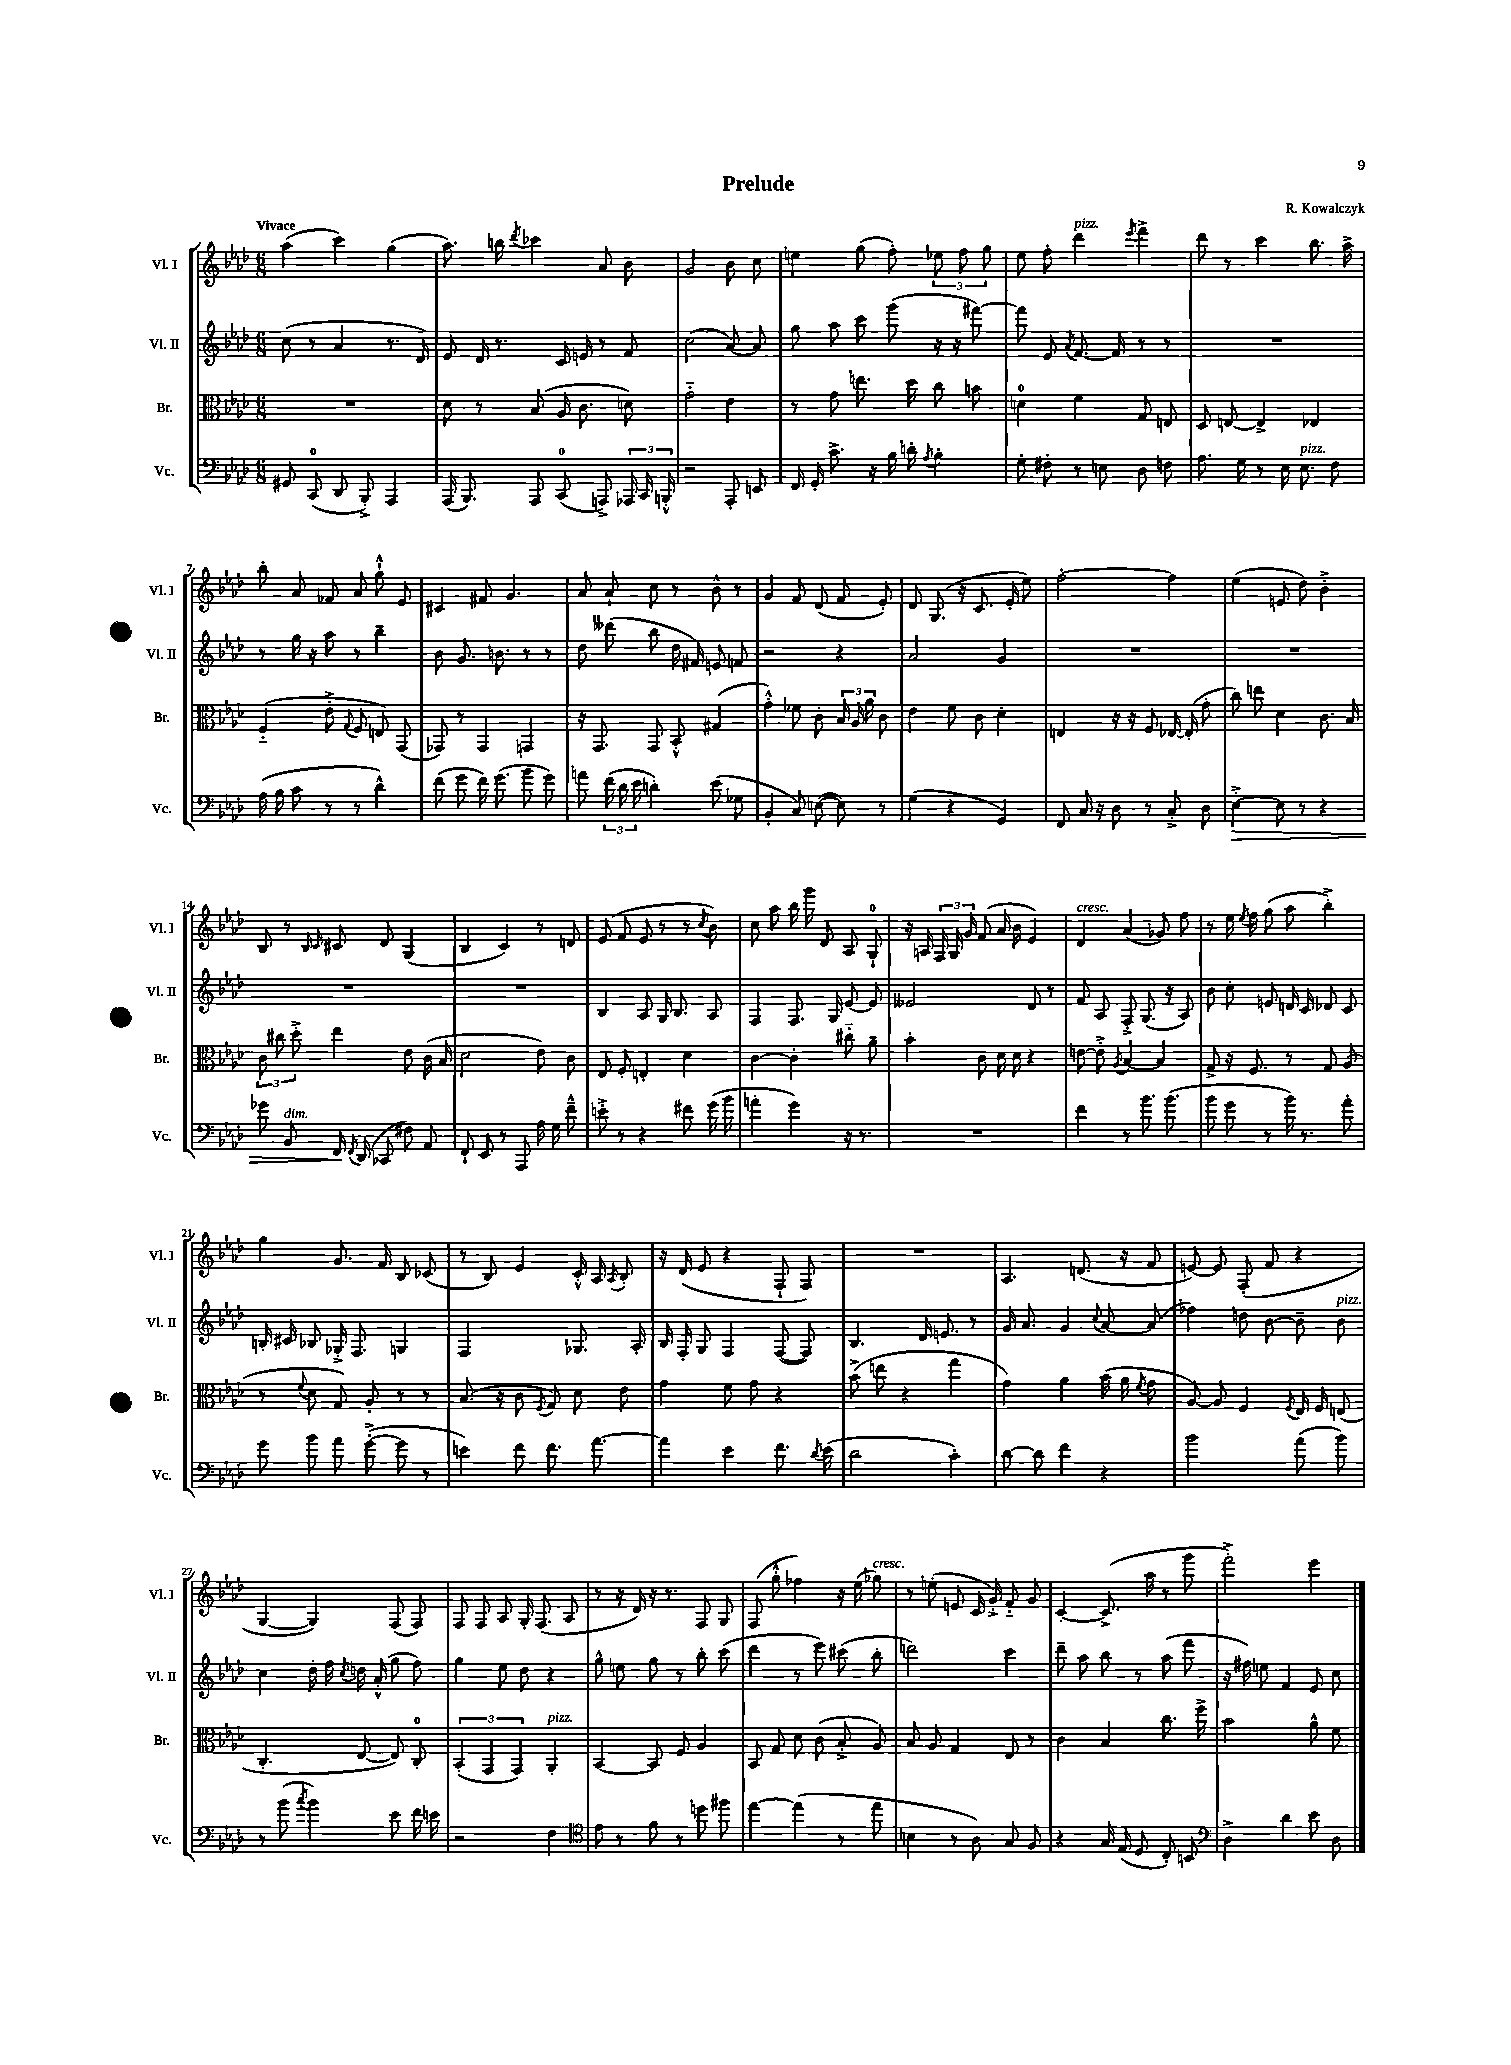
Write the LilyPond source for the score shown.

\header { title = "Prelude" composer = "R. Kowalczyk" }
<<
\new StaffGroup <<
\new Staff = "s0" \with { instrumentName = "Vl. I" shortInstrumentName = "Vl. I" } {
    \clef treble \key aes \major \numericTimeSignature \time 6/8 \tempo "Vivace"
    \autoBeamOff aes''4( c'''4) g''4( |
    aes''8.) b''16 \acciaccatura { des'''8 } ces'''4 aes'8 bes'8 |
    g'2 bes'8 c''8 |
    e''4 g''8( f''8-.) \tuplet 3/2 { ees''8 f''8 g''8 } |
    ees''8 f''8-. des'''4^\markup { \italic "pizz." } \acciaccatura { ees'''8 } f'''4-> |
    des'''8 r8 c'''4 bes''8. aes''16-> |
    bes''8-. aes'8 fes'8 aes'8 g''8-!-^ ees'8 |
    cis'4 fis'8 g'4. |
    aes'8 aes'8-! c''8 r8 bes'8-^ r8 |
    g'4 f'8 des'8( f'8 ees'8-.) |
    des'8 g8.( r16 c'8. ees'16-. ees''8) |
    f''2~-. f''4 |
    ees''4( e'8 des''8) bes'4-.-> |
    bes8 r8 \grace { bes16 c'16 } cis'8 des'8 g4( |
    bes4 c'4) r8 d'8 |
    ees'8( f'8 ees'8 r8 r8 \acciaccatura { c''8 } bes'8) |
    c''8 aes''8 bes''16 g'''16 des'8 aes8 g8-0-! |
    r16 a16 \tuplet 3/2 { f16 g16 g'16 } f'8( aes'16 bes'16 ees'4) |
    des'4^\markup { \italic "cresc." } aes'4( ges'8) f''8 |
    r8 ees''16 \acciaccatura { ees''8 } f''16 g''8( aes''8 bes''4-.->) |
    g''4 g'8. f'16 bes8 ces'8( |
    r8 bes8) ees'4 c'16-.-^ aes16 \acciaccatura { aes8 } bes8-. |
    r16 des'16( ees'8 r4 f8-! f8) |
    R2. |
    aes4. d'8.( r16 f'8 |
    e'8~) e'8 f8-.( f'8 r4 |
    g4~ g4) f8( f8) |
    f8 f8 aes8 g16-. f8.( aes8 |
    r8 r16 des'16) r16 r8. f8 g8 |
    f8( g''8-.-^ fes''4) r16 ees''16( ges''8^\markup { \italic "cresc." }) |
    r8 e''8-.( e'8 c'16 g'16-.->) f'8-_ g'8 |
    c'4~-. c'8.->( aes''16 r8 g'''8 |
    f'''2-.->) ees'''4 \bar "|." |
}
\new Staff = "s1" \with { instrumentName = "Vl. II" shortInstrumentName = "Vl. II" } {
    \clef treble \key aes \major \numericTimeSignature \time 6/8
    \autoBeamOff c''8( r8 aes'4 r8. des'16) |
    ees'8 des'16 r8. c'16 e'16 r8 f'8 |
    c''2( aes'8~) aes'8 |
    g''8 aes''8 c'''8 g'''8( r16 r16 fis'''8~) |
    fis'''8 ees'8 \acciaccatura { aes'8 } f'8.~ f'16 r8 r8 |
    R2. |
    r8 g''16 r16 aes''8 r8 bes''4-- |
    bes'8 g'8. b'8. r8 r8 |
    des''8 deses'''8( bes''8 des''16 fis'16) e'8 f'8 |
    r2 r4 |
    aes'2 g'4 |
    R2. |
    R2. |
    R2. |
    R2. |
    bes4 aes8 g16 bes8. aes8 |
    f4 f8. g16 ees'8~ ees'8 |
    eeses'2 des'8 r8 |
    f'8 aes8 f8-.-> g8.( r16 aes8) |
    bes'8 c''8-. e'8 d'16 c'16 des'8 c'8 |
    b16-. cis'16 bes8 ges16-.-> f8. g4 |
    f2 ges8. aes16-. |
    bes16 f16-. g8 f4 f8~( f8) |
    bes4. des'16 e'8. r8 |
    g'16 aes'8. g'4 \appoggiatura { c''8 } aes'8~ aes'8( |
    fes''4) d''8 bes'8~ bes'8-- bes'8^\markup { \italic "pizz." } |
    c''4 des''16-. f''16 \acciaccatura { c''8 } d''16 aes'16-.-^( g''8 f''8) |
    g''4 ees''8 des''8 r4 |
    g''8-^ e''8 g''8 r8 bes''8-. c'''8( |
    des'''4 r8 ees'''8) cis'''8( bes''8-. |
    d'''2) c'''4 |
    des'''8-- aes''8 bes''8 r8 aes''8( f'''8 |
    r16 fis''16) e''8 f'4 ees'8 c''8 \bar "|." |
}
\new Staff = "s2" \with { instrumentName = "Br." shortInstrumentName = "Br." } {
    \clef alto \key aes \major \numericTimeSignature \time 6/8
    \autoBeamOff R2. |
    des'8 r8 bes8( aes16 c'8. d'8) |
    g'2-_ ees'4 |
    r8 g'8 e''8. des''16 c''8 b'8 |
    d'4-0 f'4 g8 e8 |
    des8 e8~ e4-> ees4 |
    f4-_( ees'8-.-> \appoggiatura { g8 } f8 e8) g,8( |
    ges,8) r8 ges,4 g,4 |
    r16 g,8. g,8 bes,8-.-^ gis4( |
    g'4-.-^) fes'8 c'8-. \tuplet 3/2 { bes16 aes16 aes'16 } c'8 |
    ees'4 f'8 c'8 des'4-. |
    e4 r16 r16 f8 ees16~ ees16-.( g'8-. |
    c''8) e''8 des'4 c'8. bes16 |
    \tuplet 3/2 { c'8 cis''8 des''8-.-> } ees''4 ees'8 c'16( bes16 |
    des'2 ees'8) c'8 |
    ees8 f8-. e4-. des'4 |
    c'4~ c'4-. cis''8-_ aes'8-- |
    bes'4-. c'8 des'16 des'16 r4 |
    e'8~ e'8-.-> \acciaccatura { aes8 } bes4~ bes4 |
    g8-> r16 f8. r8 g8 aes8( |
    r8 \appoggiatura { f'8 } des'8 g8) aes8-. r8 r8 |
    bes8.( r16 c'8 \acciaccatura { f8 } g8) des'8 ees'8 |
    g'4 f'8 g'8 r4 |
    bes'8->( e''8 r4 g''4 |
    g'4) aes'4 bes'16( aes'16 \acciaccatura { f'8 } g'8 |
    aes8~) aes8 f4 \acciaccatura { f8 } ees16 f16 e8( |
    c4.-. ees8~ ees8) c8-0-. |
    \tuplet 3/2 { bes,4-.( g,4 g,4) } aes,4-.^\markup { \italic "pizz." } |
    bes,4~ bes,8 f8 aes4 |
    bes,8 g8 des'8 c'8( bes8-.-> aes8) |
    bes8 aes8 g4 ees8 r8 |
    c'4 bes4 c''8. f''16-> |
    bes'2 aes'8-^ f'8 \bar "|." |
}
\new Staff = "s3" \with { instrumentName = "Vc." shortInstrumentName = "Vc." } {
    \clef bass \key aes \major \numericTimeSignature \time 6/8
    \autoBeamOff gis,8 c,8-0( des,8 bes,,8-.->) aes,,4 |
    aes,,16( bes,,8.) aes,,8 c,8-0( a,,8->) \tuplet 3/2 { aes,,16 c,16 b,,16-.-^ } |
    r2 aes,,8-. e,8 |
    f,16 g,16-. c'8.-> r16 bes16 d'16-. \acciaccatura { aes8 } bes4-. |
    g8-. fis8-. r8 e8 des8 f8 |
    aes8. g16 r8 ees16 ees8.^\markup { \italic "pizz." } f8 |
    aes16( bes16 c'8 r8 r8 des'4-^) |
    f'8( g'8 f'16) g'8.( bes'8 g'8) |
    a'8 \tuplet 3/2 { f'16( des'16 ees'16 } d'4-.) ees'8( ges8 |
    bes,4-. c8) e8~( e8) r8 |
    g4( r4 g,4) |
    f,8 c16 r16 des8 r8 c8-.-> des8 |
    ees4~-.->\> ees8 r8 r4 |
    ges'8 bes,8^\markup { \italic "dim." } f,16\! \acciaccatura { f,8 } des,16( ces,8 fis8) aes,8 |
    f,8-! ees,8 r8 aes,,8 aes16 g16 f'8---^ |
    e'8-.-> r8 r4 fis'8 g'16( bes'16 |
    a'4-. g'4) r16 r8. |
    R2. |
    f'4 r8 bes'8. bes'8.( |
    bes'8 g'8 r8 bes'16) r8. aes'8-. |
    g'8 bes'8 aes'8 g'8~-.->( g'8 r8 |
    e'4) f'8 f'8. aes'8.~ |
    aes'4 ees'4 f'8. \acciaccatura { des'8 } ees'16( |
    des'2 c'4-.) |
    des'8~ des'8 f'4 r4 |
    bes'2 aes'8( bes'8) |
    r8 bes'8( \acciaccatura { c''8 } bes'4) ees'8 f'16 e'16 |
    r2 f4 |
    \clef tenor ees'8 r8 f'8 r8 d''8 fis''8 |
    ees''4~ ees''4( r8 ees''8 |
    b4 r8 aes8) g8 f8 |
    r4 g16 ees16( des8 c8-.) b,8 |
    \clef bass des4-> des'4 ees'8 des8 \bar "|." |
}
>>
>>
